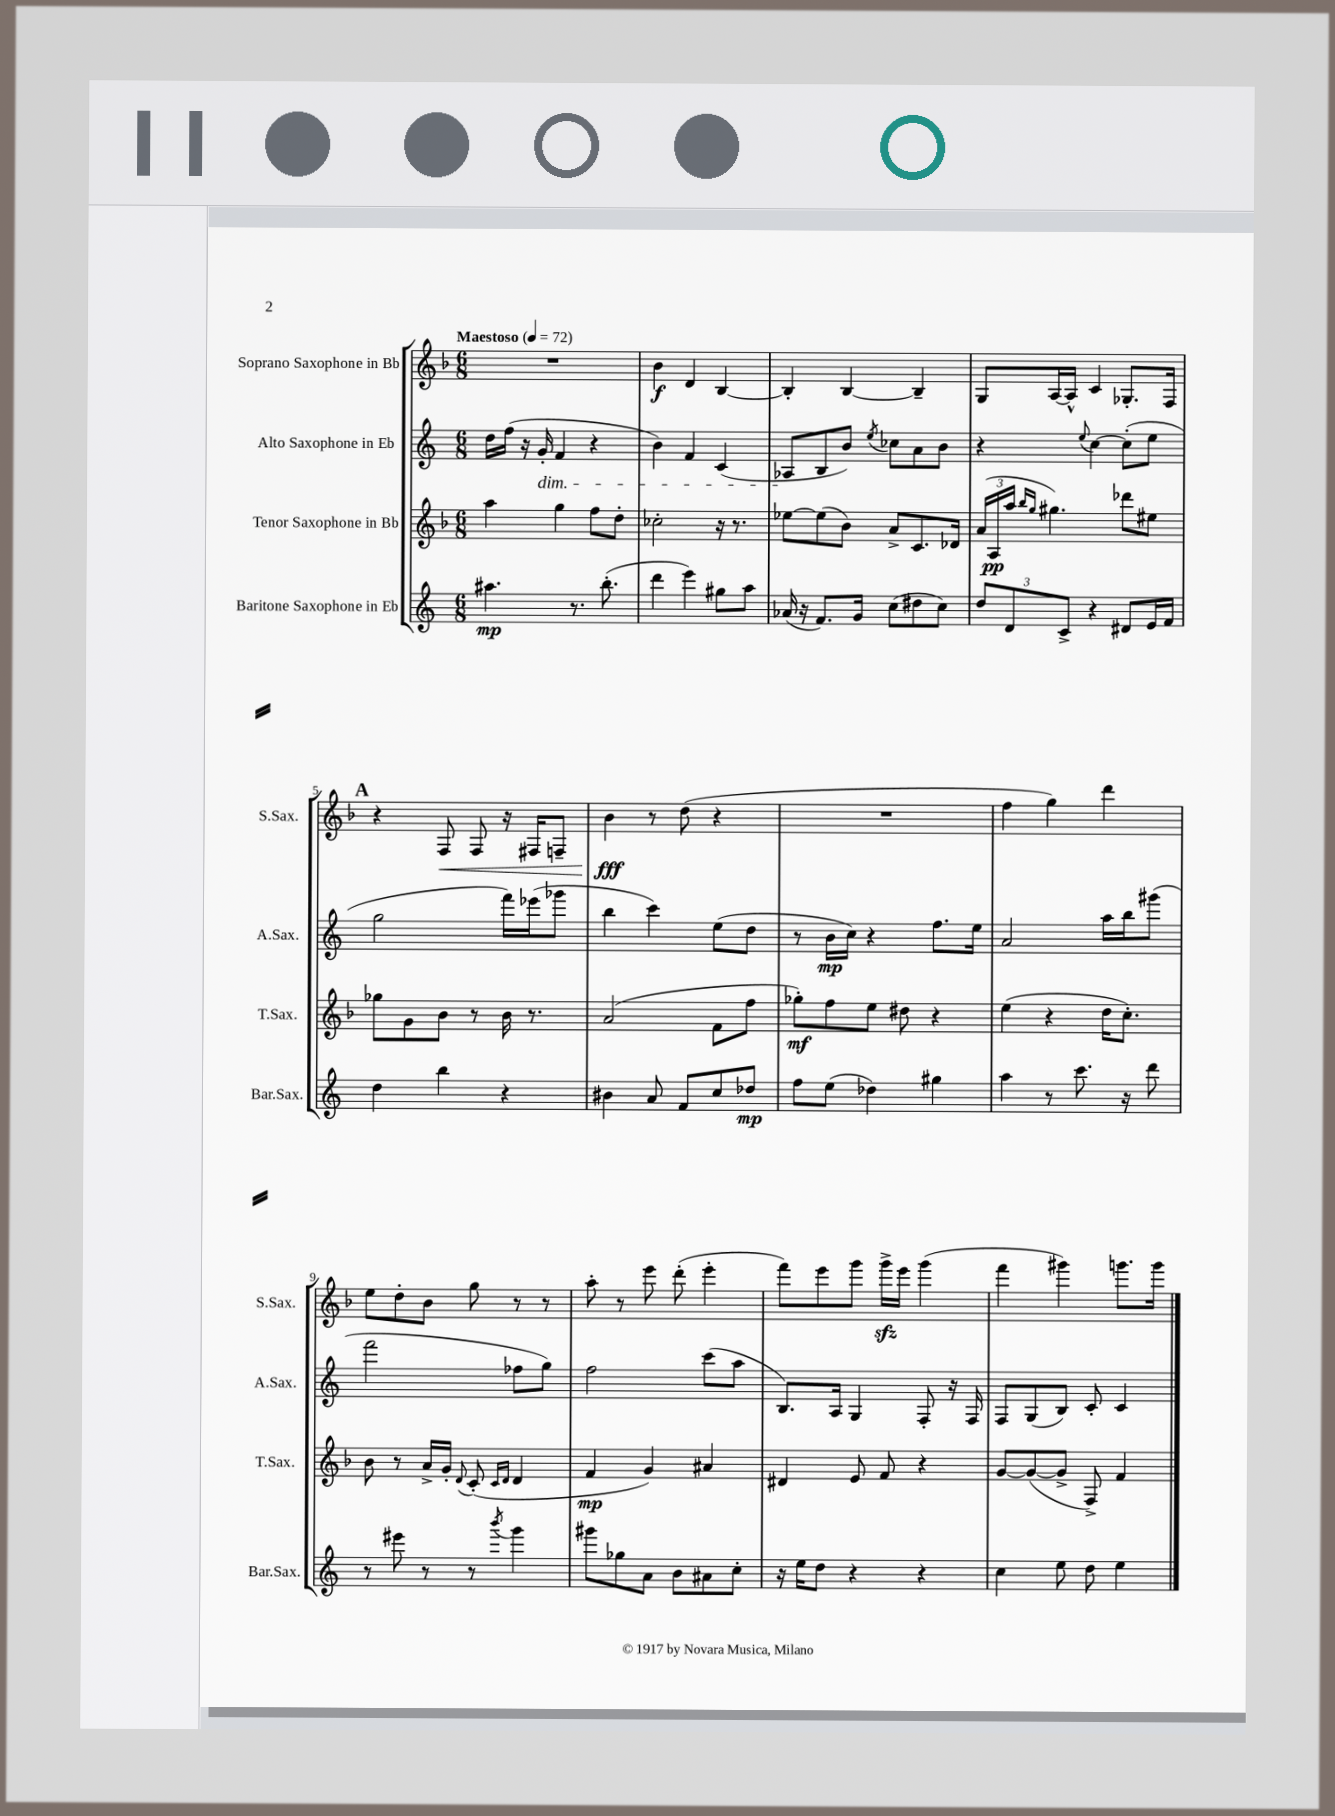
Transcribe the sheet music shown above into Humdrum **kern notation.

**kern	**kern	**kern	**kern
*staff4	*staff3	*staff2	*staff1
*clefG2	*clefG2	*clefG2	*clefG2
*k[]	*k[b-]	*k[]	*k[b-]
*M6/8	*M6/8	*M6/8	*M6/8
*MM72	*MM72	*MM72	*MM72
4.aa#\	4aa\	16dd\LL	2.r
.	.	(16ff\JJ	.
.	.	16r	.
.	.	16g'/	.
.	4gg\	4f/	.
8.r	.	.	.
.	8ff\L	4r	.
(8.bb'\	.	.	.
.	8dd'\J	.	.
=	=	=	=
4ddd\	2cc-'\	4b\)	4b-\
4eee\)	.	4f/	4d/
8gg#\L	16r	(4c/	[4B-/
.	8.r	.	.
8aa\J	.	.	.
=	=	=	=
(16a-/	[8ee-\L	8A-/L	4B-'/]
16r	.	.	.
8.f/L)	(8ee-\]	8B/	.
.	8b-\J)	8b/J)	[4B-/
16g/Jk	.	.	.
.	.	8qee/	.
(8cc\L	8a^/L	8cc-\L	.
8dd#\	8.c/	8a\	4B-~/]
8cc\J)	.	8b\J	.
.	16d-/Jk	.	.
=	=	=	=
12dd/L	(24a/LL	4r	8G/L
.	24A/	.	.
12d/	24aa/JJ	.	.
.	16qqbb-/LL	.	.
.	16qqgg/JJ	.	.
.	4.gg#\)	.	[16A/L
12c^/J	.	.	.
.	.	.	16A^^/]JJ
.	.	8qqee/	.
4r	.	[4cc\	4c/
8d#/L	8ddd-\L	(8cc'\]L	8.G-'/L
16e/L	8ee#\J	8ee\J	.
16f/JJ	.	.	16F/Jk
=	=	=	=
4dd\	8gg-\L	2gg\	4r
.	8g\	.	.
4bb\	8b-\J	.	8F/
.	8r	.	8F/
4r	16b-\	16fff\LL)	16r
.	8.r	(16eee-\J	16F#/LK
.	.	8ggg-\J	8F~/J
=	=	=	=
4b#\	(2a/	4bb\	4b-\
8a/	.	4ccc\)	8r
8f/L	.	.	(8dd\
8cc/	8f\L	(8ee\L	4r
8dd-/J	8ff\J	8dd\J	.
=	=	=	=
8ff\L	8gg-'\L)	8r	2.r
(8ee\J	8ff\	16b\LL	.
.	.	16cc\JJ)	.
4dd-\)	8ee\J	4r	.
.	8dd#\	.	.
4gg#\	4r	8.ff\L	.
.	.	16ee\Jk	.
=	=	=	=
4aa\	(4ee\	2a/	4ff\
8r	4r	.	4gg\)
8.ccc\	.	.	.
.	16dd\LK	16aa\LL	4ddd\
16r	8.cc'\J)	16bb\J	.
8ddd\	.	(8ggg#\J	.
=	=	=	=
8r	8b-\	2fff\	8ee\L
8eee#\	8r	.	8dd'\
8r	16a^/LL	.	8b-\J
.	16g'/JJ	.	.
.	8qqd/	.	.
8r	(8c'/	.	8gg\
.	16qqc/LL	.	.
8qbbb/	16qqd/JJ	.	.
4ggg\	4d/	8ff-\L	8r
.	.	8gg\J)	8r
=	=	=	=
8ggg#\L	4f/	2ff\	8aa'\
8gg-\	.	.	8r
8a\J	4g/)	.	8eee\
8b\L	.	.	(8ddd'\
8a#\	4a#/	(8ccc\L	4eee'\
8cc'\J	.	8aa\J	.
=	=	=	=
16r	4d#/	8.B/L)	8fff\L)
16ee\LK	.	.	.
8dd\J	.	.	8eee\
.	.	16A/Jk	.
4r	8e/	4G/	8ggg\J
.	8f/	.	16ggg^\LL
.	.	.	16eee\JJ
4r	4r	8F'/	(4ggg\
.	.	16r	.
.	.	16F/	.
=	=	=	=
4cc\	[8g/L	8F/L	4fff\
.	(8g/_	(8G/	.
8ee\	8g^/]J	8B/J)	4ggg#\)
8dd\	8F^/)	8c'/	.
4ee\	4f/	4c/	8.ggg\L
.	.	.	16ggg\Jk
==	==	==	==
*-	*-	*-	*-
